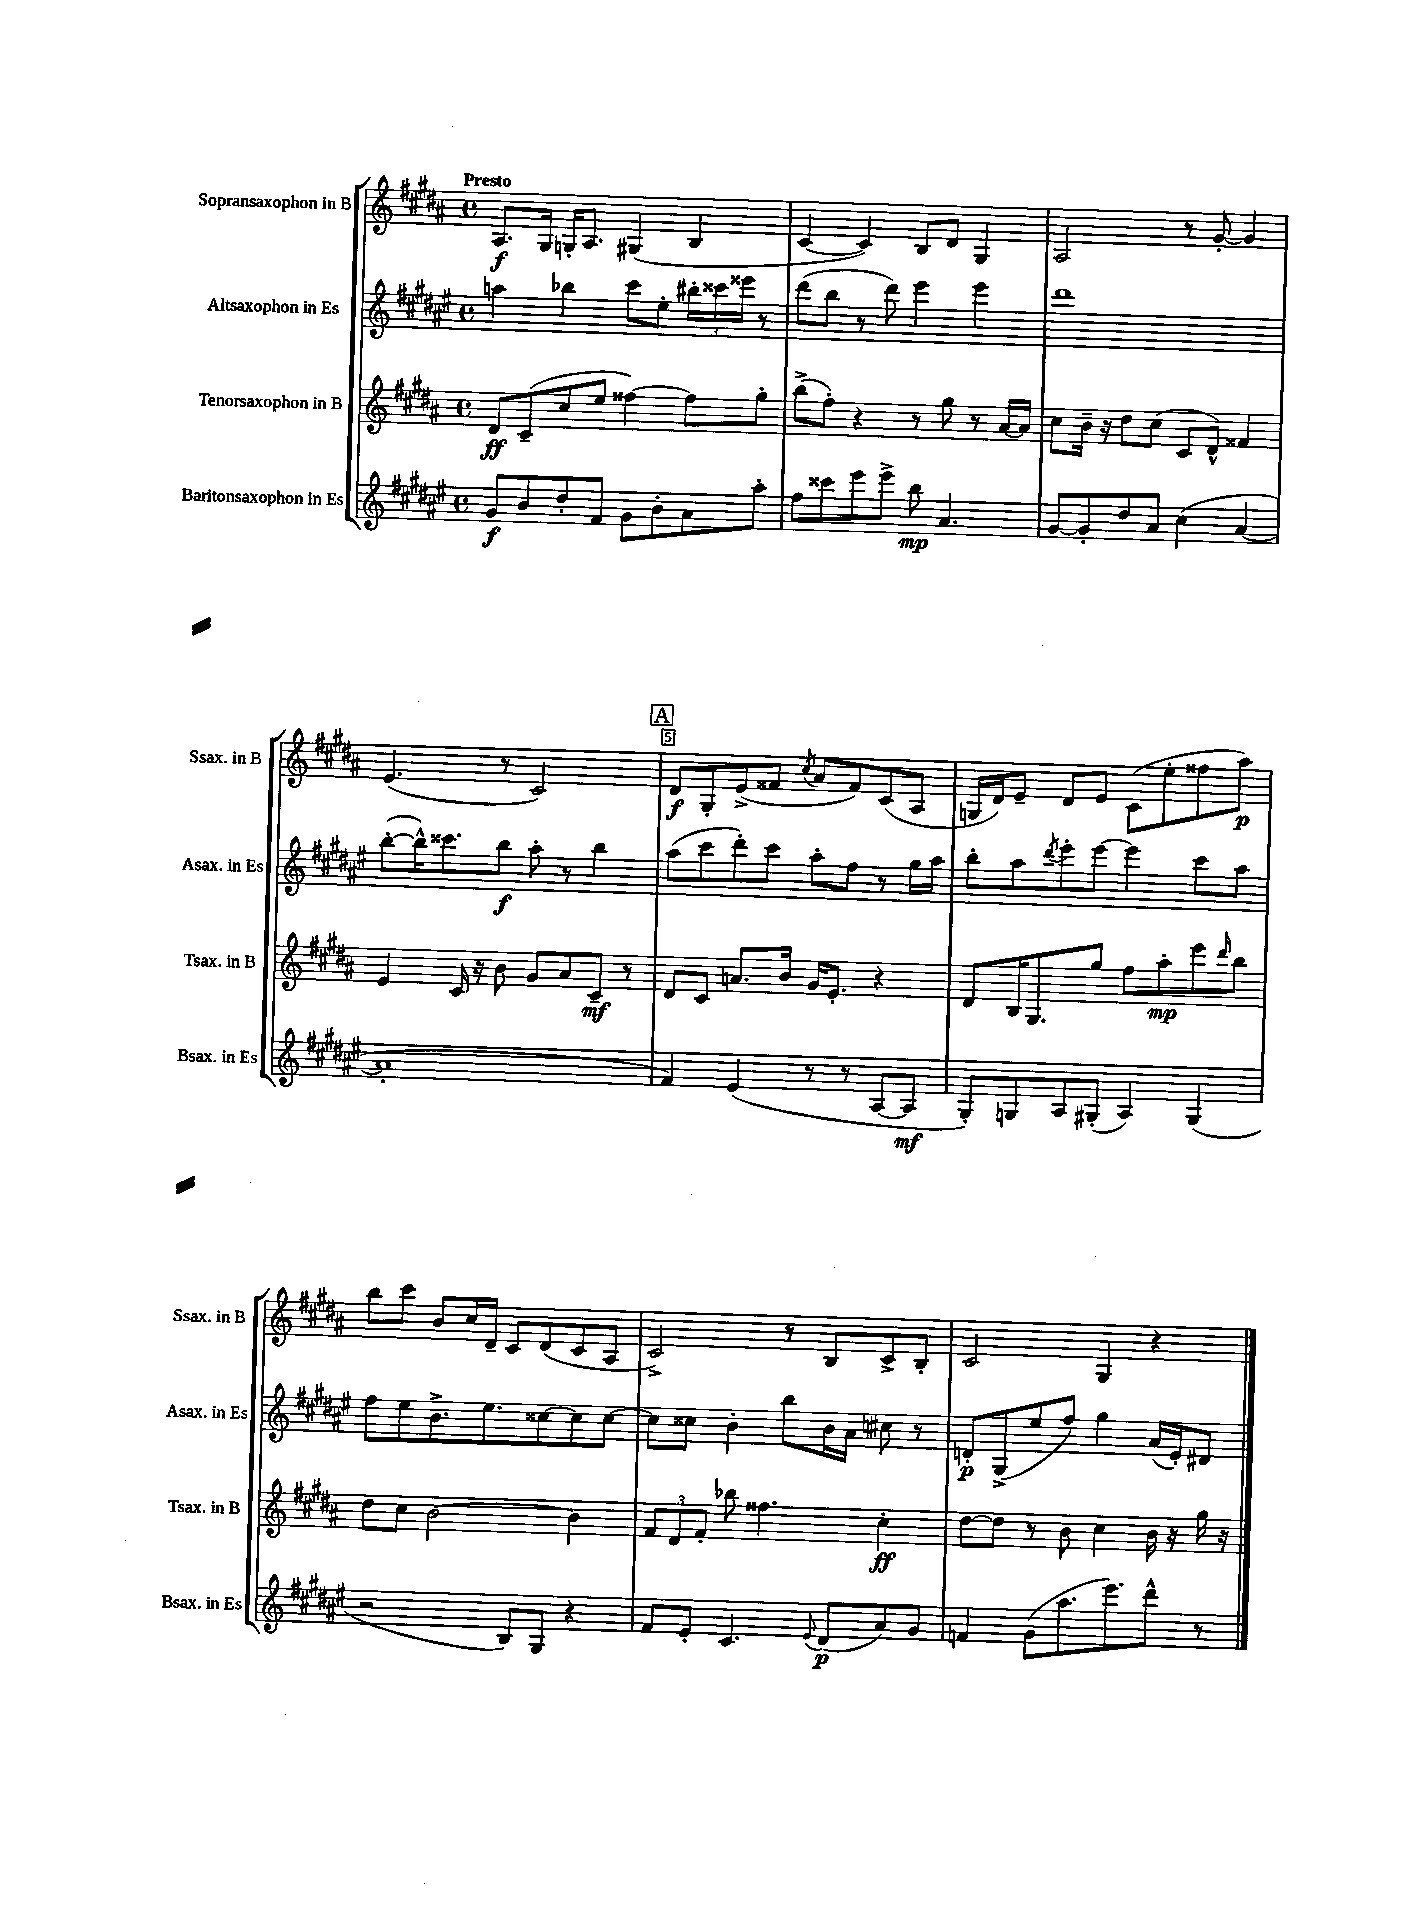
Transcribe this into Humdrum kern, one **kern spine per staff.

**kern	**kern	**kern	**kern
*staff4	*staff3	*staff2	*staff1
*clefG2	*clefG2	*clefG2	*clefG2
*k[f#c#g#d#a#e#]	*k[f#c#g#d#a#]	*k[f#c#g#d#a#e#]	*k[f#c#g#d#a#]
*M4/4	*M4/4	*M4/4	*M4/4
*met(c)	*met(c)	*met(c)	*met(c)
8g#	8d#	4aa	8.A#
8b	(8c#~	.	.
.	.	.	16G#
8dd#'	8cc#	4bb-	16G'
.	.	.	8.A#
8f#	8ee	.	.
8g#	[4ff##)	8ccc#	(4G#
8b'	.	8ee#'	.
8a#	8ff##]	24bb#'	4B
.	.	24ccc##	.
.	.	24eee##	.
8aa#'	8gg#'	8r	.
=	=	=	=
8ff#	(8bb^	(8ddd#	[4c#
8ccc##	8ff#')	8bb	.
8eee#	4r	8r	4c#])
8eee#^	.	8ddd#)	.
8bb	8r	4eee#	8B
4.a#	8gg#	.	8d#
.	8r	4eee#	4G#
.	[16a#	.	.
.	16a#]	.	.
=	=	=	=
[8g#	8cc#	1ddd#	2A#
8g#']	16b~	.	.
.	16r	.	.
8dd#	8dd#	.	.
8a#	(8cc#	.	.
(4cc#	8c#	.	8r
.	8d#^^)	.	[8g#'
[4a#	4f##	.	4g#]
=	=	=	=
1a#']	4e	([8bb'	(4.e
.	.	16bb^^])	.
.	.	8.ccc##	.
.	16c#	.	.
.	16r	.	.
.	8b	8bb	8r
.	8g#	8aa#'	2c#)
.	8a#	8r	.
.	8c#~	4bb	.
.	8r	.	.
=	=	=	=
4f#)	8d#	(8aa#	8d#
.	8c#	8ccc#	8G#'
(4e#	8.a	8ddd#')	(8e^
.	.	8ccc#	8f##
.	16b	.	.
.	.	.	8qcc#
8r	16g#	8aa#'	8a#
.	8.e'	.	.
8r	.	8ff#	8f##)
[8A#	4r	8r	(8c#
8A#]	.	16gg#	8A#
.	.	16aa#	.
=	=	=	=
8G#')	8d#	8bb'	16G
.	.	.	16d#)
8G	16B	8aa#	8e~
.	8.G#	.	.
.	.	8qddd#	.
8A#	.	8eee#'	8d#
(8G#'	8gg#	[8eee#	8e
4A#)	8ff#	4eee#]	(8c#
.	8aa#'	.	8ee'
(4G#	8eee	8ccc#	8ff##
.	16qqddd#	.	.
.	8bb	8aa#	8aa#)
=	=	=	=
2r	8dd#	8ff#	8bb
.	8cc#	8ee#	8ccc#
.	[2b	8.b^	8b
.	.	.	16cc#
.	.	8.ee#	16d#~
8B)	.	.	8c#
8G#	.	[8cc##	(8d#
4r	4b]	8cc##]	8c#
.	.	[8cc##	8A#
=	=	=	=
8f#	12f#	8cc##]	2c#^)
.	12d#	.	.
8e#'	.	8cc##	.
.	12f#'	.	.
4.c#	8bb-	4b'	.
.	4.ff##	.	.
.	.	8bb	8r
8qqe#	.	.	.
(8d#	.	16b	8B
.	.	16a#	.
8a#)	4cc#'	8cc#	8c#^
8g#	.	8r	8B'
=	=	=	=
4f	[8dd#	8d'	2c#
.	8dd#]	(8G#^	.
(8g#	8r	8ee#	.
8.aa#	8b	8ff#)	.
.	4cc#	4gg#	4G#
8.eee#)	.	.	.
8ddd#^^	16b	(16a#	4r
.	16r	16e#')	.
8r	16gg#	8d#	.
.	16r	.	.
==	==	==	==
*-	*-	*-	*-
